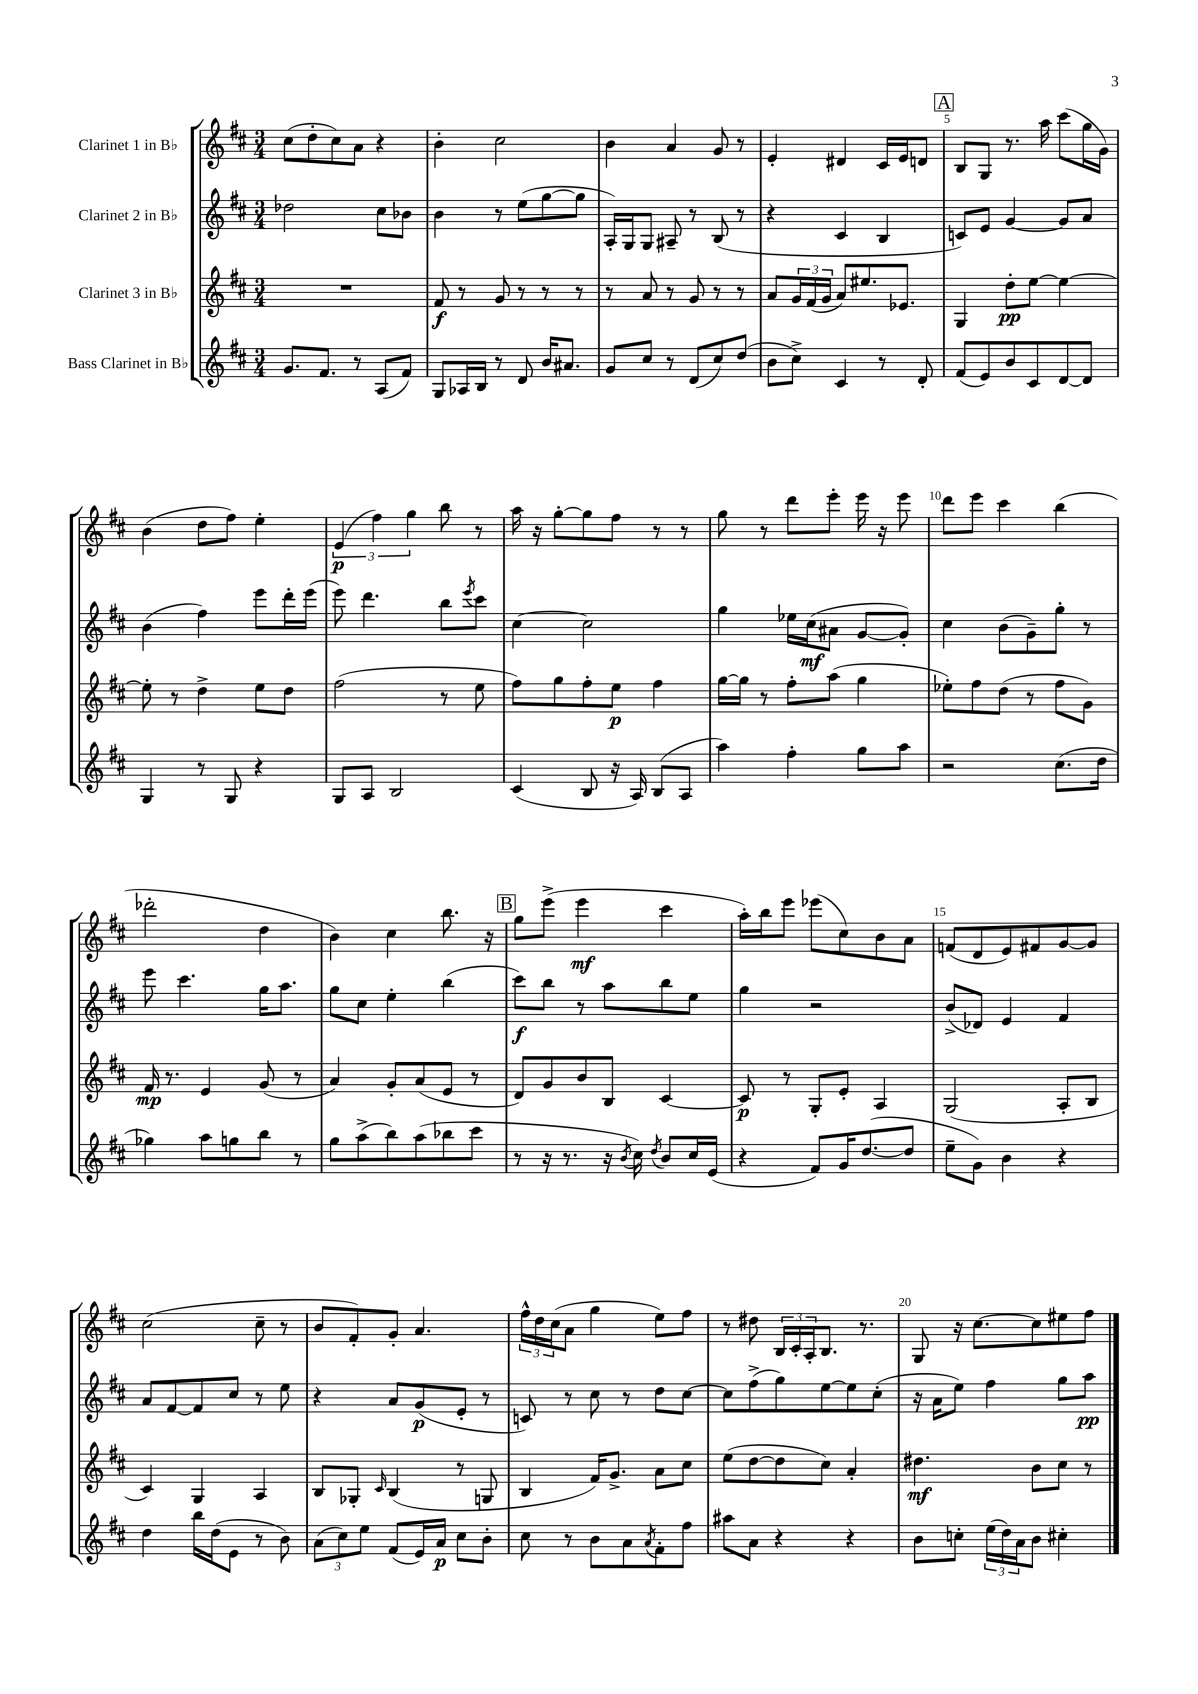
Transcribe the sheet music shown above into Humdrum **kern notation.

**kern	**kern	**kern	**kern
*staff4	*staff3	*staff2	*staff1
*clefG2	*clefG2	*clefG2	*clefG2
*k[f#c#]	*k[f#c#]	*k[f#c#]	*k[f#c#]
*M3/4	*M3/4	*M3/4	*M3/4
8.g/L	2.r	2dd-\	(8cc#\L
.	.	.	8dd'\
8.f#/J	.	.	.
.	.	.	8cc#\)
8r	.	.	8a\J
(8A/L	.	8cc#\L	4r
8f#/J)	.	8b-\J	.
=	=	=	=
8G/L	8f#/	4b\	4b'\
16A-/L	8r	.	.
16B/JJ	.	.	.
8r	8g/	8r	2cc#\
8d/	8r	(8ee\L	.
16b/LK	8r	[8gg\	.
8.a#/J	.	.	.
.	8r	8gg\]J	.
=	=	=	=
8g/L	8r	16A'/LL)	4b\
.	.	16G/J	.
8cc#/J	8a/	8G/J	.
8r	8r	8A#~/	4a/
(8d/L	8g/	8r	.
8cc#/)	8r	(8B/	8g/
(8dd/J	8r	8r	8r
=	=	=	=
8b\L	8a/L	4r	4e'/
8cc#^\J)	24g/L	.	.
.	(24f#/	.	.
.	24g/JJ	.	.
4c#/	8a/L)	4c#/	4d#/
.	8.ee#/	.	.
8r	.	4B/	16c#/LL
.	8.e-/J	.	16e/J
8d'/	.	.	8d/J
=	=	=	=
(8f#/L	4G/	8c/L)	8B/L
8e/)	.	8e/J	8G/J
8b/	8dd'\L	[4g/	8.r
8c#/	[8ee\J	.	.
.	.	.	16aa\
[8d/	4ee\_	8g/]L	(8ccc#\L
8d/]J	.	8a/J	16gg\L
.	.	.	16g\JJ)
=	=	=	=
4G/	8ee'\]	(4b\	(4b\
.	8r	.	.
8r	4dd^\	4ff#\)	8dd\L
8G/	.	.	8ff#\J)
4r	8ee\L	8eee\L	4ee'\
.	8dd\J	16ddd'\L	.
.	.	(16eee\JJ	.
=	=	=	=
8G/L	(2ff#\	8eee\)	(6e/
8A/J	.	4.ddd\	.
.	.	.	6ff#\)
2B/	.	.	.
.	.	.	6gg\
.	8r	8bb\L	8bb\
.	.	8qeee/	.
.	8ee\	8ccc#\J	8r
=	=	=	=
(4c#/	8ff#\L)	[4cc#\	16aa\
.	.	.	16r
.	8gg\	.	[8gg'\L
8B/	8ff#'\	2cc#\]	8gg\]
16r	8ee\J	.	8ff#\J
16A/)	.	.	.
(8B/L	4ff#\	.	8r
8A/J	.	.	8r
=	=	=	=
4aa\)	[16gg\LL	4gg\	8gg\
.	16gg\]JJ	.	.
.	8r	.	8r
4ff#'\	8ff#'\L	16ee-\LL	8ddd\L
.	.	(16cc#\J	.
.	(8aa\J	8a#\J	8eee'\J
8gg\L	4gg\	[8g/L	16eee\
.	.	.	16r
8aa\J	.	8g'/]J)	8eee\
=	=	=	=
2r	8ee-'\L)	4cc#\	8ddd\L
.	8ff#\	.	8eee\J
.	(8dd\J	(8b\L	4ccc#\
.	8r	8g~\)	.
(8.cc#\L	8ff#\L	8gg'\J	(4bb\
.	8g\J)	8r	.
16dd\Jk	.	.	.
=	=	=	=
4gg-\)	16f#/	8eee\	2ddd-'\
.	8.r	.	.
.	.	4.ccc#\	.
8aa\L	4e/	.	.
8gg\	.	.	.
8bb\J	(8g/	16gg\LK	4dd\
.	.	8.aa\J	.
8r	8r	.	.
=	=	=	=
8gg\L	4a/)	8gg\L	4b\)
(8aa^\	.	8cc#\J	.
8bb\)	8g'/L	4ee'\	4cc#\
(8aa\	(8a/	.	.
8bb-\	8e/J	(4bb\	8.bb\
8ccc#\J	8r	.	.
.	.	.	16r
=	=	=	=
8r	8d/L)	8ccc#\L)	8gg\L
16r	8g/	8bb\J	(8eee^\J
8.r	.	.	.
.	8b/	8r	4eee\
16r	8B/J	8aa\L	.
8qb/	.	.	.
16cc#\)	.	.	.
8qdd/	.	.	.
8b/L	[4c#/	8bb\	4ccc#\
16cc#/L	.	8ee\J	.
(16e/JJ	.	.	.
=	=	=	=
4r	8c#/]	4gg\	16aa'\LL)
.	.	.	16bb\J
.	8r	.	8eee\J
8f#/L)	8G'/L	2r	(8eee-\L
16g/K	8e'/J	.	8cc#\)
([8.dd/	.	.	.
.	4A/	.	8b\
8dd/]J	.	.	8a\J
=	=	=	=
8ee~\L	(2G/	(8b^/L	(8f/L
8g\J)	.	8d-/J)	8d/
4b\	.	4e/	8e/)
.	.	.	8f#/
4r	8A'/L	4f#/	[8g/
.	8B/J	.	8g/]J
=	=	=	=
4dd\	4c#/)	8a/L	(2cc#\
.	.	[8f#/	.
16bb\LL	4G/	8f#/]	.
(16dd\J	.	.	.
8e\J	.	8cc#/J	.
8r	4A/	8r	8cc#~\
8b\)	.	8ee\	8r
=	=	=	=
(12a\L	8B/L	4r	8b/L
12cc#\)	.	.	.
.	8G-'/J	.	8f#'/)
12ee\J	.	.	.
.	16qqc#/	.	.
(8f#/L	(4B/	8a/L	8g'/J
16e/L)	.	(8g/	4.a/
16a/JJ	.	.	.
8cc#\L	8r	8e'/J	.
8b'\J	8G/	8r	.
=	=	=	=
8cc#\	4B/	8c/)	24ff#^^\LL
.	.	.	24dd\
.	.	.	(24cc#\J
8r	.	8r	8a\J
8b\L	16f#/LK)	8cc#\	4gg\
.	8.g^/J	.	.
8a\	.	8r	.
8qa/	.	.	.
8f#'\	8a\L	8dd\L	8ee\L)
8ff#\J	8cc#\J	[8cc#\J	8ff#\J
=	=	=	=
8aa#\L	(8ee\L	8cc#\]L	8r
8a\J	[8dd\	(8ff#^\	8dd#\
4r	8dd\]	8gg\)	24B/LL
.	.	.	24c#'/
.	.	.	24A'/J
.	8cc#\J)	[8ee\	8.B/J
4r	4a'/	8ee\]	.
.	.	.	8.r
.	.	(8cc#'\J	.
=	=	=	=
8b\L	4.dd#\	16r	8G/
.	.	16a\LK	.
8cc'\J	.	8ee\J)	16r
.	.	.	[8.cc#\L
(24ee\LL	.	4ff#\	.
24dd\)	.	.	.
24a\J	.	.	.
8b\J	8b\L	.	8cc#\]
4cc#'\	8cc#\J	8gg\L	8ee#\
.	8r	8aa\J	8ff#\J
==	==	==	==
*-	*-	*-	*-
